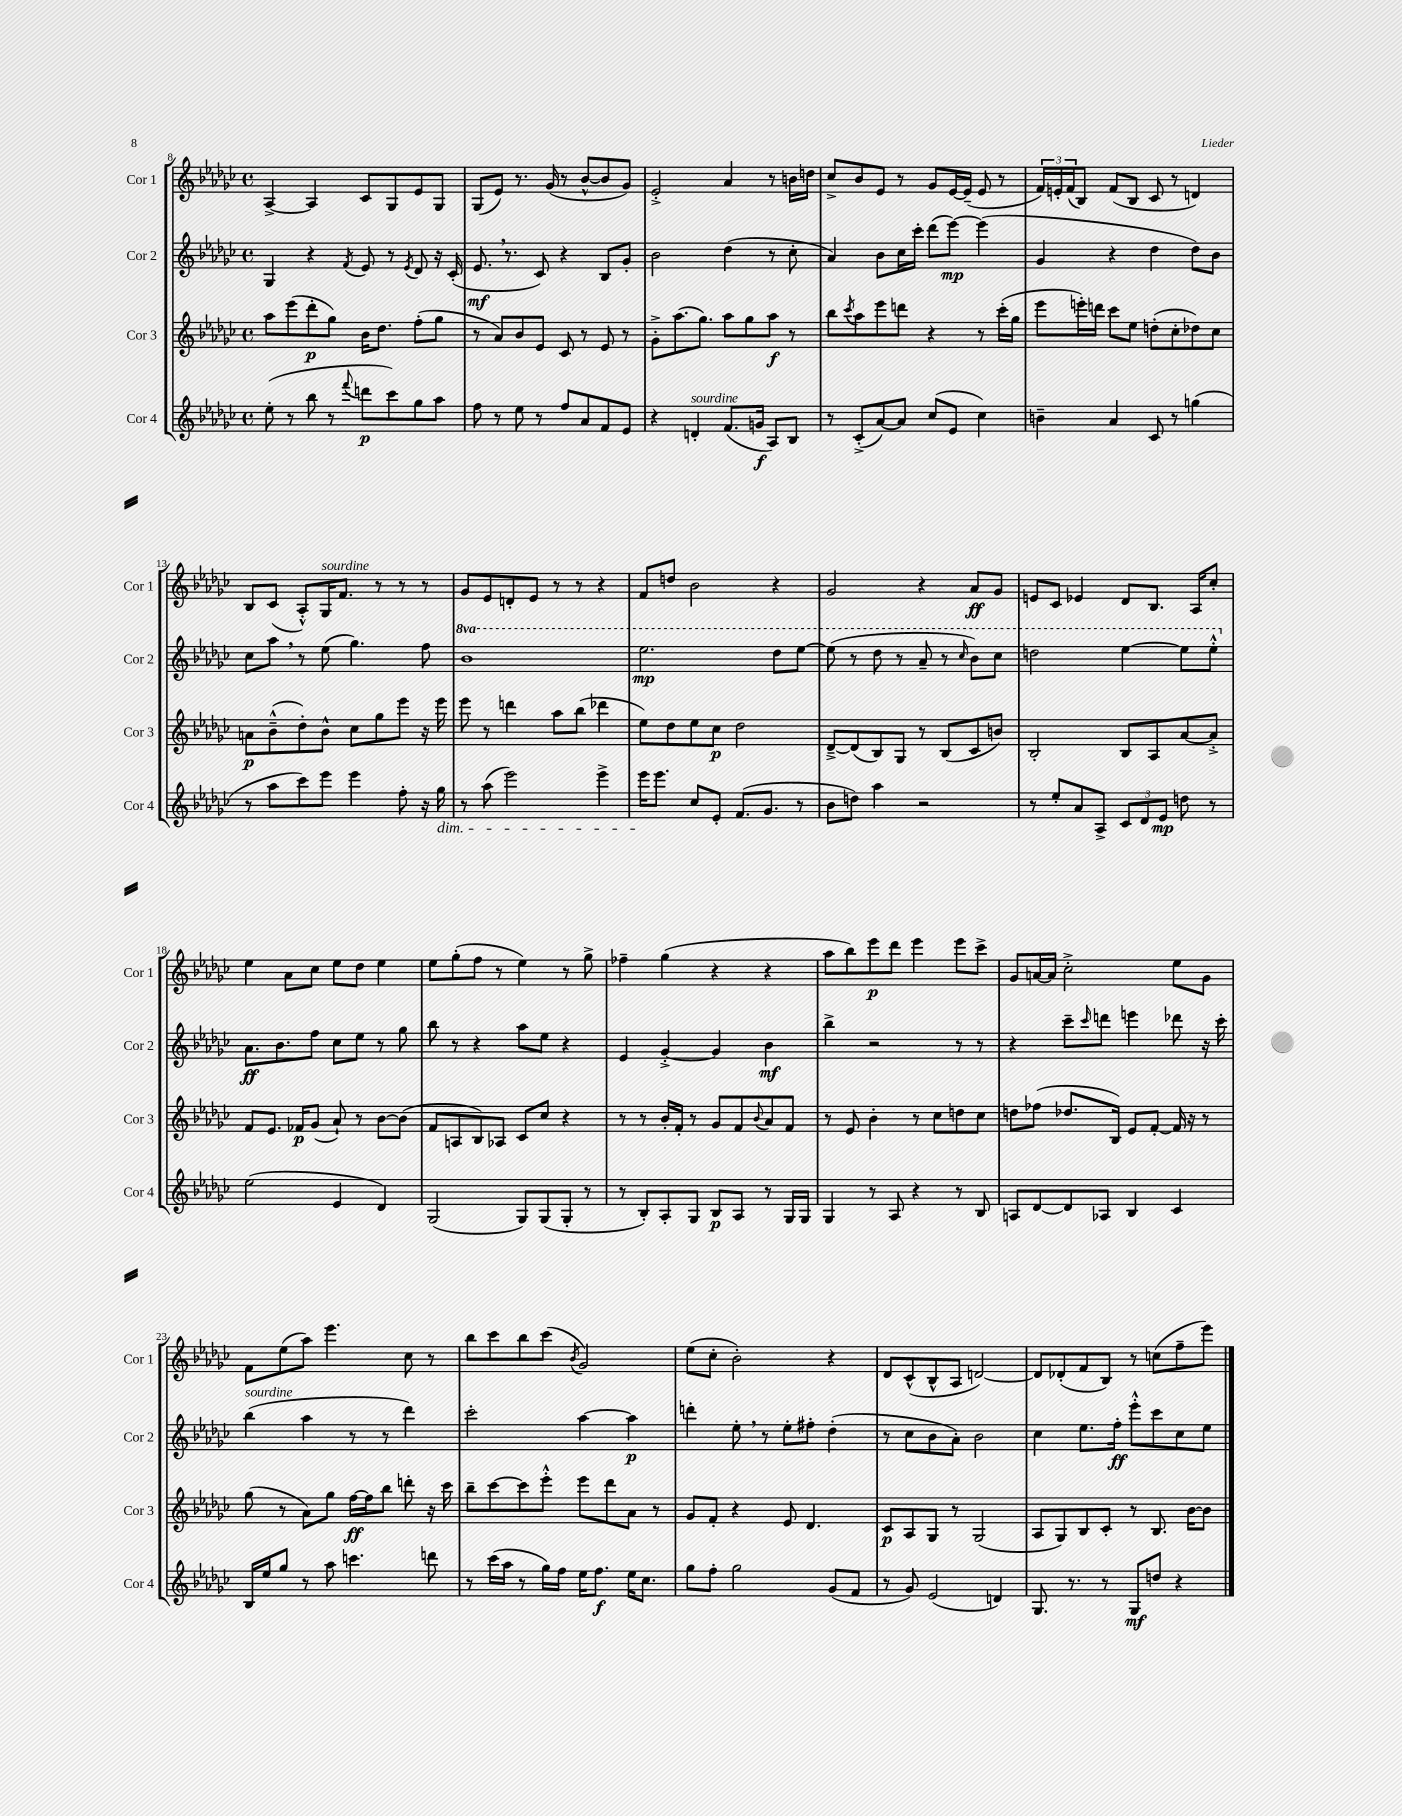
<<
\new StaffGroup <<
\new Staff = "s0" \with { instrumentName = "Cor 1" shortInstrumentName = "Cor 1" } {
    \clef treble \key ges \major \defaultTimeSignature \time 4/4
    aes4~-> aes4 ces'8 ges8 ees'8 ges8 |
    ges8( ees'8) r8. ges'16( r8 bes'8~-^ bes'8 ges'8) |
    ees'2-.-> aes'4 r8 b'16 d''16 |
    ces''8-> bes'8 ees'8 r8 ges'8 ees'16~ ees'16--( ees'8 r8 |
    \tuplet 3/2 { f'16) e'16-. f'16( } bes8) f'8( bes8 ces'8 r8 d'4) |
    bes8 ces'8( aes8-.-^) ges16^\markup { \italic "sourdine" } f'8. r8 r8 r8 |
    ges'8 ees'8 d'8-. ees'8 r8 r8 r4 |
    f'8 d''8 bes'2 r4 |
    ges'2 r4 aes'8\ff ges'8 |
    e'8 ces'8 ees'4 des'8 bes8. aes16 ces''8-. |
    ees''4 aes'8 ces''8 ees''8 des''8 ees''4 |
    ees''8 ges''8-.( f''8 r8 ees''4) r8 ges''8-> |
    fes''4-- ges''4( r4 r4 |
    aes''8 bes''8) ees'''8\p des'''8 ees'''4 ees'''8 ces'''8-> |
    ges'8 a'16~ a'16 ces''2-.-> ees''8 ges'8 |
    f'8 ees''8( aes''8) ees'''4. ces''8 r8 |
    bes''8 ces'''8 bes''8 ces'''8( \acciaccatura { bes'8 } ges'2) |
    ees''8( ces''8-. bes'2-.) r4 |
    des'8 ces'8-^( bes8-^ aes8 d'2~) |
    d'8 des'8-.( f'8 bes8) r8 c''8( f''8-- ees'''8) \bar "|." |
}
\new Staff = "s1" \with { instrumentName = "Cor 2" shortInstrumentName = "Cor 2" } {
    \clef treble \key ges \major \defaultTimeSignature \time 4/4 \set Staff.ottavationMarkups = #ottavation-simple-ordinals
    ges4 r4 \acciaccatura { f'8 } ees'8 r8 \acciaccatura { ees'8 } des'8 r16 ces'16-.( |
    ees'8.\mf \breathe r8. ces'8) r4 bes8 ges'8-. |
    bes'2 des''4( r8 ces''8-. |
    aes'4) bes'8 ces''16 ces'''16-. des'''8( ees'''8~\mp) ees'''4( |
    ges'4 r4 des''4 des''8) bes'8 |
    ces''8 aes''8 \breathe r8 ees''8( ges''4.) f''8 |
    \ottava #1 bes''1 |
    ees'''2.\mp des'''8 ees'''8~ |
    ees'''8( r8 des'''8 r8 aes''8-- r8 \grace { ces'''16 } bes''8) ces'''8 |
    d'''2 ees'''4~ ees'''8 ees'''8-.-^ \ottava #0 |
    aes'8.\ff bes'8. f''8 ces''8 ees''8 r8 ges''8 |
    bes''8 r8 r4 aes''8 ees''8 r4 |
    ees'4 ges'4~-.-> ges'4 bes'4\mf |
    bes''4-> r2 r8 r8 |
    r4 ces'''8-- \grace { ces'''16 } d'''8 e'''4 des'''8 r16 ces'''16-. |
    bes''4^\markup { \italic "sourdine" }( aes''4 r8 r8 des'''4) |
    ces'''2-. aes''4~ aes''4\p |
    d'''4-. ees''8-. \breathe r8 ees''8-. fis''8-. des''4-.( |
    r8 ces''8 bes'8 aes'8-.) bes'2 |
    ces''4 ees''8. f''16-.\ff ees'''8-.-^ ces'''8 ces''8 ees''8 \bar "|." |
}
\new Staff = "s2" \with { instrumentName = "Cor 3" shortInstrumentName = "Cor 3" } {
    \clef treble \key ges \major \defaultTimeSignature \time 4/4
    aes''8 ees'''8( des'''8-.\p ges''8) bes'16 des''8. f''8-.( ges''8 |
    r8 aes'8) bes'8 ees'8 ces'8 r8 ees'8 r8 |
    ges'8-.-> aes''8.( ges''8.) aes''8 ges''8 aes''8\f r8 |
    bes''8 \acciaccatura { ces'''8 } aes''8 ees'''8 d'''8 r4 r8 ces'''16-.( ges''16 |
    ees'''8 e'''16-.) d'''16 ces'''8 ees''8 d''8-.( ces''8-. des''8) ces''8 |
    a'8\p bes'8---^( des''8-.) bes'8-^ ces''8 ges''8 ees'''8 r16 ees'''16 |
    ees'''8 r8 d'''4 aes''8 bes''8( des'''4 |
    ees''8) des''8 ees''8 ces''8\p des''2 |
    des'8~---> des'8( bes8) ges8 r8 bes8( ces'8 b'8) |
    bes2-. bes8 aes8 aes'8~ aes'8-.-> |
    f'8 ees'8. fes'16\p ges'8( aes'8-!) r8 bes'8~ bes'8( |
    f'8 a8 bes8) aes8 ces'8 ces''8 r4 |
    r8 r8 bes'16-. f'16-. r8 ges'8 f'8 \appoggiatura { bes'8 } aes'8 f'8 |
    r8 ees'8 bes'4-. r8 ces''8 d''8 ces''8 |
    d''8 fes''8( des''8. bes16) ees'8 f'8~-. f'16 r16 r8 |
    ges''8( r8 aes'8) ges''8 f''16~\ff f''16 bes''8 d'''8-. r16 ces'''16 |
    bes''8-- ces'''8~ ces'''8 ees'''8-.-^ ees'''8 des'''8 aes'8 r8 |
    ges'8 f'8-. r4 ees'8 des'4. |
    ces'8\p aes8 ges8 r8 ges2( |
    aes8 ges8) bes8 ces'8-. r8 bes8. bes'16~ bes'8 \bar "|." |
}
\new Staff = "s3" \with { instrumentName = "Cor 4" shortInstrumentName = "Cor 4" } {
    \clef treble \key ges \major \defaultTimeSignature \time 4/4
    ees''8-.( r8 bes''8 r8 \appoggiatura { f'''8 } d'''8\p ces'''8) ges''8 aes''8 |
    f''8 r8 ees''8 r8 f''8 aes'8 f'8 ees'8 |
    r4 d'4-.^\markup { \italic "sourdine" } f'8.( g'16\f aes8) bes8 |
    r8 ces'8-.->( aes'8~) aes'8 ces''8( ees'8 ces''4) |
    b'4-- aes'4 ces'8 r8 g''4( |
    r8 aes''8 ces'''8) ees'''8 ees'''4 f''8-. r16 ges''16\dim |
    r8 aes''8( ees'''2) ees'''4-> |
    ees'''16\! ees'''8. ces''8 ees'8-. f'8.( ges'8. r8 |
    bes'8 d''8) aes''4 r2 |
    r8 ees''8-. aes'8 aes8-> \tuplet 3/2 { ces'8 des'8 ees'8\mp } d''8 r8 |
    ees''2( ees'4 des'4) |
    ges2( ges8) ges8( ges8-. r8 |
    r8 bes8-.) aes8-. ges8 bes8\p aes8 r8 ges16 ges16 |
    ges4 r8 aes8 r4 r8 bes8 |
    a8 des'8~ des'8 aes8 bes4 ces'4 |
    bes16 ees''16 ges''8 r8 aes''8 c'''4. d'''8 |
    r8 ces'''16( aes''16 r8 ges''16) f''16 ees''16 f''8.\f ees''16 ces''8. |
    ges''8 f''8-. ges''2 ges'8( f'8 |
    r8 ges'8) ees'2( d'4) |
    ges8. r8. r8 ges8\mf d''8 r4 \bar "|." |
}
>>
>>
\layout { \context { \Score currentBarNumber = #8 } }
